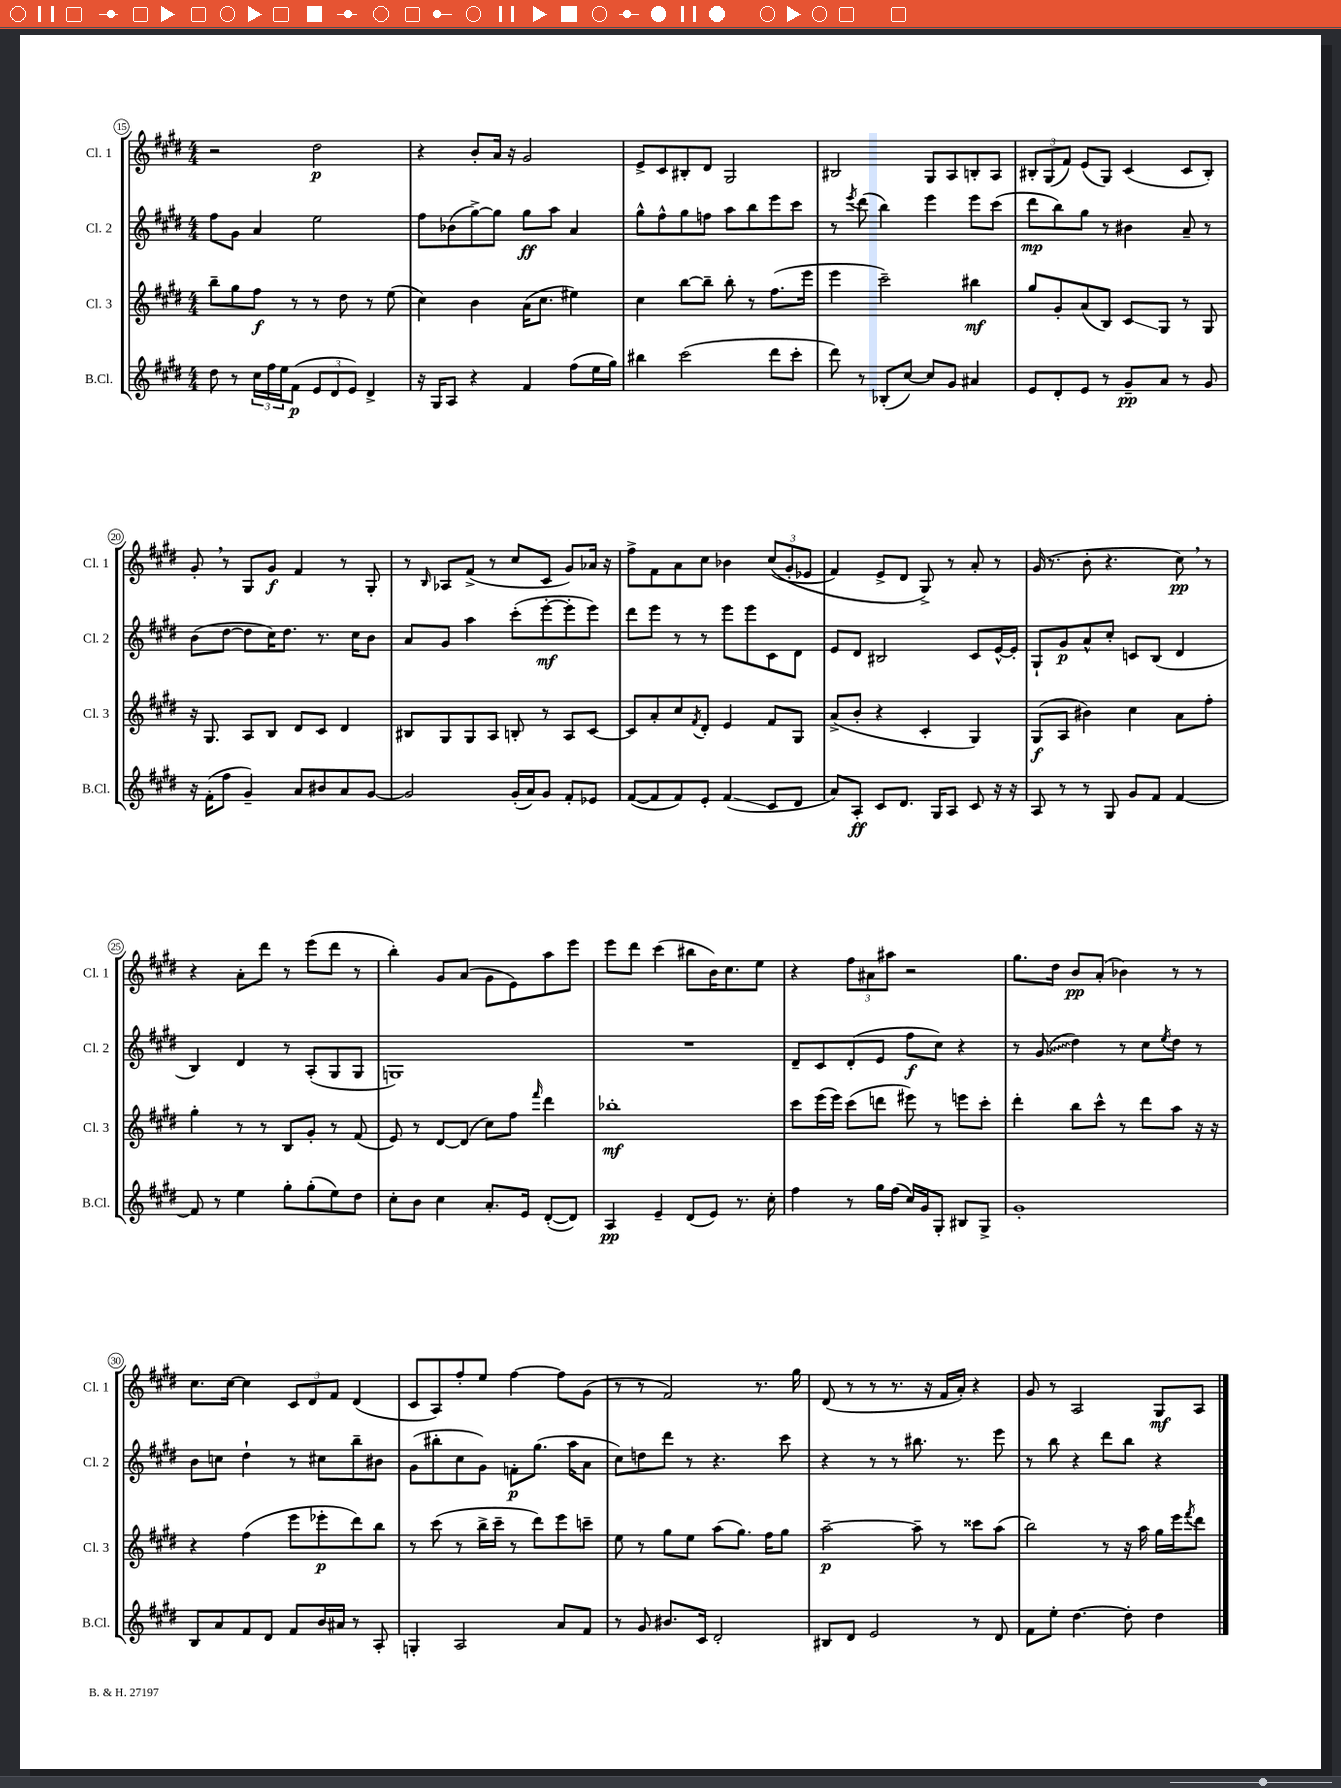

**kern	**kern	**kern	**kern
*staff4	*staff3	*staff2	*staff1
*clefG2	*clefG2	*clefG2	*clefG2
*k[f#c#g#d#]	*k[f#c#g#d#]	*k[f#c#g#d#]	*k[f#c#g#d#]
*M4/4	*M4/4	*M4/4	*M4/4
8dd#\	8bb~\L	8ff#\L	2r
8r	8gg#\	8g#\J	.
24cc#\LL	8ff#\J	4a/	.
24ff#\	.	.	.
24ee\J	.	.	.
(8f#\J	8r	.	.
12e/L	8r	2ee\	2dd#\
12d#/	.	.	.
.	8dd#\	.	.
12e/J)	.	.	.
4d#^/	8r	.	.
.	(8ee\	.	.
=	=	=	=
16r	4cc#\)	8ff#\L	4r
16G#/LK	.	.	.
8A/J	.	(8b-\	.
4r	4b\	[8gg#^\)	8b'/L
.	.	8gg#\]J	16a/Jk
.	.	.	16r
4f#/	(16a\LK	8gg#\L	2g#/
.	8.cc#\J	.	.
.	.	8aa\J	.
(8ff#\L	4ee#\)	4a/	.
16ee\L	.	.	.
16gg#\JJ)	.	.	.
=	=	=	=
4bb#\	4cc#\	8gg#^^\L	8e^/L
.	.	8ff#^^\	8c#/
(2ccc#\	[8bb\L	8gg#\	8B#'/
.	8bb~\]J	8ff\J	8d#/J
.	8bb'\	8aa\L	2G#/
.	8r	8bb\	.
8ddd#\L	(8.ff#\L	8eee\	.
8ccc#'\J	.	8ccc#\J	.
.	16eee\Jk	.	.
=	=	=	=
8ddd#\)	4eee\	8r	2B#/
.	.	8qeee/	.
8r	.	(8ddd#\	.
(8B-'/L	2ccc#~\)	4bb\)	.
[8cc#/J)	.	.	.
8cc#/]L	.	4eee\	8G#/L
8g#/J	.	.	8A/
4a#/	4bb#\	8eee\L	8B'/
.	.	(8ccc#\J	8A/J
=	=	=	=
8e/L	8gg#/L	8ddd#\L	12B#'/L
.	.	.	(12G#/
8d#'/	8g#'/	8bb\)	.
.	.	.	12f#/J)
8e/J	(8a/	8gg#\J	(8e/L
8r	8B/J)	8r	8G#/J)
8g#~/L	8c#/L	4b#\	(4c#/
8a/J	8G#/J	.	.
8r	8r	8a~/	8c#/L
8g#/	8G#/	8r	8B#'/J)
=	=	=	=
16r	16r	(8b\L	8g#'/
(16f#'\LK	8.G#/	.	.
8ff#\J	.	[8dd#\J	8r
4g#~/)	8A/L	8dd#\]L	8G#/L
.	8B/J	16cc#\K)	8g#/J
.	.	8.dd#\J	.
8a/L	8d#/L	.	4f#/
8b#/	8c#/J	8.r	.
8a/	4d#/	.	8r
.	.	16cc#\LK	.
[8g#/J	.	8b\J	8G#'/
=	=	=	=
2g#/]	8B#/L	8a/L	8r
.	.	.	16qqB/
.	8G#/	8g#/J	8A-/L
.	8G#/	4aa\	(8f#^/J
.	8A/J	.	8r
(16g#'/LL	8B'/	(8ccc#'\L	8cc#/L
16a/J)	.	.	.
8g#/J	8r	[8eee'\	8c#/J
8f#'/L	8A/L	8eee'\]	8g#/L)
8e-/J	[8c#/J	8eee\J)	16a-/Jk
.	.	.	16r
=	=	=	=
([8f#/L	8c#/]L	8ddd#\L	8ff#^\L
8f#/]	8a'/	8eee\J	8f#\
8f#/)	8cc#/	8r	8a\
.	8qf#/	.	.
8e'/J	8d#'/J	8r	8cc#\J
(4f#/	4e/	8eee\L	4b-\
.	.	8eee\	.
8c#/L	8f#/L	8c#\	&((12cc#/L
.	.	.	12g#'/
8d#/J	8G#/J	8d#\J	.
.	.	.	12e-/J
=	=	=	=
8a/L)	(8a^/L	8e/L	4f#/)
8A'/J	8b'/J	8d#/J	.
8c#/L	4r	2B#/	8e^/L
8.d#/J	.	.	8d#/J
.	4c#'/	.	8G#^/&)
16G#/LK	.	.	.
8A/J	.	.	8r
8c#/	4G#/)	8c#/L	8a'/
16r	.	[16e^^/L	8r
16r	.	16e'/]JJ	.
=	=	=	=
8A/	(8G#/L	8G#`/L	(16g#/
.	.	.	8.r
8r	8A/J	8g#/	.
8r	4b#\)	8a^^/	8b'\
8G#/	.	8cc#'/J	4.r
8g#/L	4cc#\	8c/L	.
8f#/J	.	(8B/J	.
[4f#/	8a\L	4d#/	8cc#\)
.	8ff#'\J	.	8r
=	=	=	=
8f#/]	4gg#'\	4B/)	4r
8r	.	.	.
4ee\	8r	4d#/	8a'\L
.	8r	.	8ddd#\J
8gg#'\L	8B/L	8r	8r
(8gg#'\	8g#'/J	(8A'/L	(8eee\L
8ee\)	8r	8G#/	8ddd#\J
8dd#\J	(8f#/	8G#/J	8r
=	=	=	=
8cc#'\L	8e/)	1G)	4bb'\)
8b\J	8r	.	.
4cc#\	[8d#/L	.	8g#/L
.	(8d#/]J	.	(8a/J
8.a'/L	8cc#\L)	.	8g#\L
.	8ff#\J	.	8e\)
16e/Jk	.	.	.
.	16qqfff#/	.	.
([8d#'/L	4ddd#\	.	8aa\
8d#/]J)	.	.	8eee\J
=	=	=	=
4A/	1bb-'	1r	8eee\L
.	.	.	8ddd#\J
4e~/	.	.	(4ccc#\
(8d#/L	.	.	8bb#\L
8e/J)	.	.	16b\K)
.	.	.	8.cc#\
8.r	.	.	.
.	.	.	8ee\J
16cc#'\	.	.	.
=	=	=	=
4ff#\	8ccc#\L	8d#~/L	4r
.	(16eee\L	8c#/	.
.	16eee\JJ)	.	.
8r	(8ccc#\L	(8d#'/	12ff#\L
.	.	.	12a#\
16gg#\LL	8ddd\J	8e/J	.
.	.	.	12aa#\J
(16ff#\JJ	.	.	.
16cc#/LL)	8eee#\)	8ff#\L	2r
16g#/J	.	.	.
8G#'/J	8r	8cc#\J)	.
8B#/L	8eee\L	4r	.
8G#^/J	8ccc#'\J	.	.
=	=	=	=
1g#'	4ddd#'\	8r	8.gg#\L
.	.	(8g#/	.
.	.	.	16dd#\Jk
.	8bb\L	4dd#\)	8b/L
.	8ccc#^^\J	.	(8a'/J
.	8r	8r	4b-\)
.	8ddd#\L	8cc#\L	.
.	.	8qee/	.
.	8aa\J	8dd#\J	8r
.	16r	8r	8r
.	16r	.	.
=	=	=	=
8B/L	4r	8b\L	8.cc#\L
8a/	.	8cc\J	.
.	.	.	[16cc#\Jk
8f#/	(4ff#\	4dd#`\	4cc#\]
8d#/J	.	.	.
8f#/L	8eee\L	8r	12c#/L
.	.	.	12d#/
16b/L	8eee-'\	8cc#\L	.
.	.	.	12f#/J
16a#/JJ	.	.	.
8r	8ddd#\)	8bb~\	(4d#/
8A'/	8bb\J	8b#\J	.
=	=	=	=
4G'/	8r	(8g#\L	8c#/L
.	(8ccc#\	8bb#'\	8A/)
2A/	8r	8cc#\	8ff#'/
.	16bb^\LL	8g#\J)	8ee/J
.	16ccc#~\JJ	.	.
.	8r	8f'\L	[4ff#\
.	8ddd#\L)	(8.gg#\J	.
8a/L	8eee\	.	8ff#\]L
.	.	16aa\LK	.
8f#/J	8ccc~\J	8a\J	(8g#\J
=	=	=	=
8r	8ee\	8cc#\L)	8r
8g#/	8r	8dd\	8r
8.b#/L	8gg#\L	8ddd#\J	2f#/)
.	8ee\J	8r	.
16c#/Jk	.	.	.
2d#'/	(8aa\L	4.r	.
.	8.gg#\J)	.	.
.	.	.	8.r
.	16ff#\LK	.	.
.	8gg#\J	8ccc#\	.
.	.	.	16gg#\
=	=	=	=
8B#/L	[2aa~\	4r	(8d#/
8d#/J	.	.	8r
2e/	.	8r	8r
.	.	8r	8.r
.	8aa~\]	8.bb#\	.
.	.	.	16r
.	8r	.	16f#/LL
.	.	8.r	16a'/JJ)
8r	8ccc##\L	.	4r
8d#/	(8aa\J	8eee\	.
=	=	=	=
8f#\L	2bb\)	8r	8g#/
8ee'\J	.	8bb\	8r
[4.dd#\	.	4r	2A/
.	8r	8ddd#\L	.
8dd#'\]	16r	8bb\J	.
.	16aa\	.	.
4dd#\	16gg#\LL	4r	8G#/L
.	16eee\J	.	.
.	8qfff#/	.	.
.	8ddd#\J	.	8A/J
==	==	==	==
*-	*-	*-	*-
